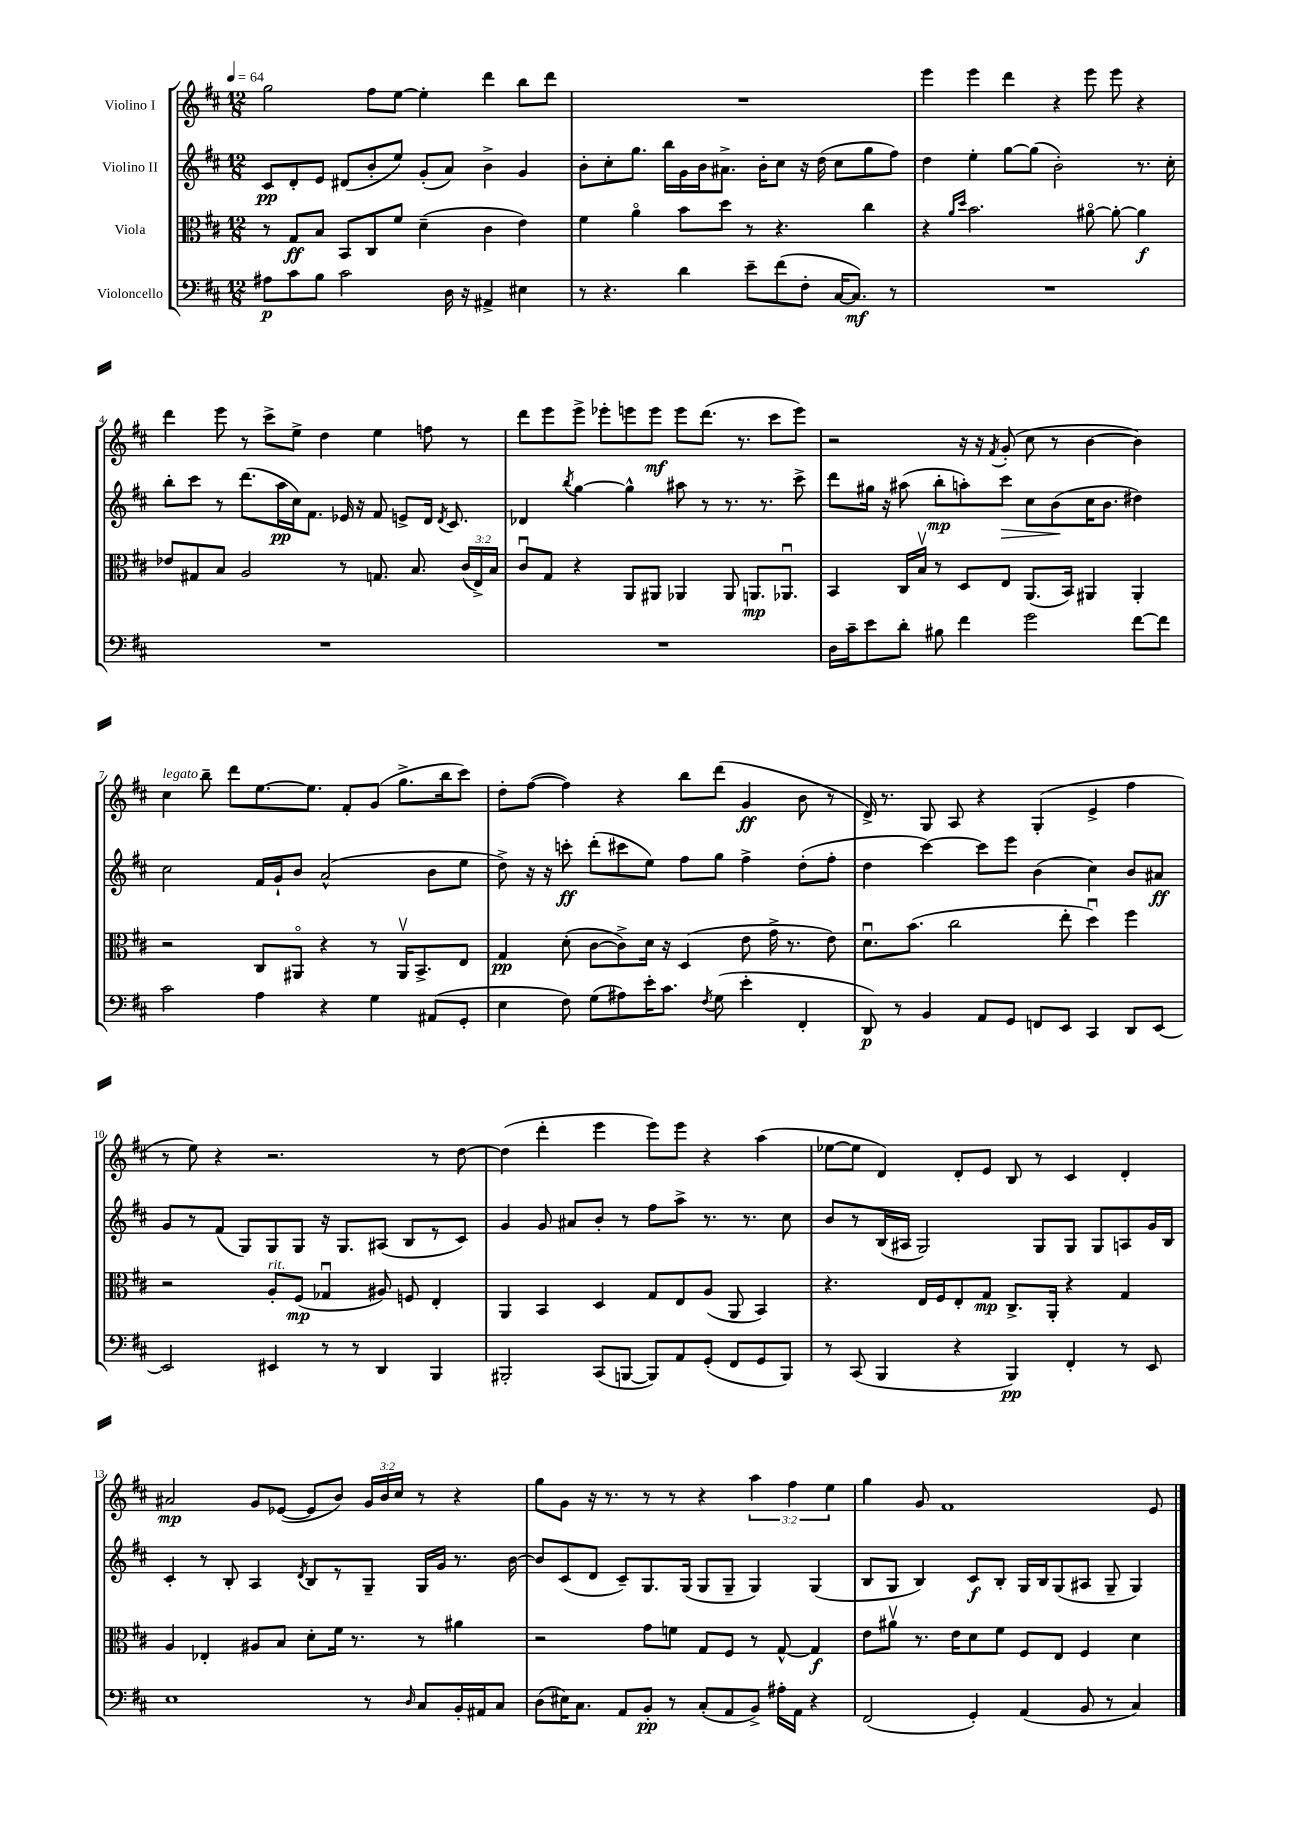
<<
\new StaffGroup <<
\new Staff = "s0" \with { instrumentName = "Violino I" } {
    \clef treble \key d \major \numericTimeSignature \time 12/8 \override Staff.TupletNumber.text = #tuplet-number::calc-fraction-text \tempo 4 = 64
    \autoBeamOff g''2 fis''8[ e''8]~ e''4-. d'''4 b''8[ d'''8] |
    R1. |
    e'''4 e'''4 d'''4 r4 e'''8 e'''8 r4 |
    d'''4 e'''8 r8 cis'''8[-> e''8]-> d''4 e''4 f''8 r8 |
    d'''8[ e'''8 e'''8]-> ees'''8[-. e'''8 e'''8]\mf e'''8[ d'''8.]( r8. cis'''8[ e'''8]) |
    r2 r16 r16 \acciaccatura { fis'8 } g'8-.( cis''8 r8 b'4~ b'4) |
    cis''4^\markup { \italic "legato" } b''8-- d'''8[ e''8.~ e''8.] fis'8[-. g'8]( g''8.[-> b''16 cis'''8]) |
    d''8[-. fis''8]~( fis''4) r4 b''8[ d'''8]( g'4\ff b'8 r8 |
    d'16->) r8. g8 a8 r4 g4-.( e'4-> fis''4 |
    r8 e''8) r4 r2. r8 d''8~ |
    d''4( d'''4-. e'''4 e'''8[) e'''8] r4 a''4( |
    ees''8[~ ees''8] d'4) d'8[-. e'8] b8 r8 cis'4 d'4-. |
    ais'2\mp g'8[ ees'8]~( ees'8[ b'8]) \tuplet 3/2 { g'16[ b'16 cis''16] } r8 r4 |
    g''8[ g'8] r16 r8. r8 r8 r4 \tuplet 3/2 { a''4 fis''4 e''4 } |
    g''4 g'8 fis'1 e'8 \bar "|." |
}
\new Staff = "s1" \with { instrumentName = "Violino II" } {
    \clef treble \key d \major \numericTimeSignature \time 12/8
    \autoBeamOff cis'8[\pp d'8-. e'8] dis'8[( b'8-. e''8]) g'8[-.( a'8]) b'4-> g'4 |
    b'8[-. cis''8-. g''8.] b''16[ g'16 b'16 ais'8.]-> b'16[-. cis''8] r16 d''16( cis''8[ g''8 fis''8]) |
    d''4 e''4-. g''8[~ g''8]( b'2-.) r8. cis''16-. |
    b''8[-. cis'''8] r8 d'''8.[( a''16\pp cis''16) fis'8.] ees'16 r16 fis'8 e'8[-> d'16] \acciaccatura { d'8 } cis'8. |
    des'4 \acciaccatura { b''8 } g''4~ g''4-^ ais''8 r8 r8. r8. cis'''8-> |
    d'''8[ gis''16] r16 ais''8( b''8[-.\mp a''8-.) cis'''8]\> cis''8[ b'8\!( cis''16 b'8.] dis''4) |
    cis''2 fis'16[ g'16-! b'8] a'2-^( b'8[ e''8] |
    d''8->) r16 r16 c'''8-.\ff d'''8[-.( cis'''8 e''8]) fis''8[ g''8] fis''4-> d''8[-.( fis''8]-. |
    d''4 cis'''4~) cis'''8[ e'''8] b'4( cis''4) b'8[ ais'8]\ff |
    g'8[ r8 fis'8]( g8[) g8 g8] r16 g8.[ ais8]( b8[ r8 cis'8]) |
    g'4 g'8 ais'8[ b'8]-. r8 fis''8[ a''8]-> r8. r8. cis''8 |
    b'8[ r8 b16( ais16] g2) g8[ g8] g8[ a8 g'16 b16] |
    cis'4-. r8 b8-. a4 \acciaccatura { d'8 } b8[ r8 g8]-- g16[ g'16] r8. b'16~ |
    b'8[ cis'8( d'8] cis'8[--) g8. g16]( g8[ g8]-- g4) g4( |
    b8[ g8] b4) cis'8[\f b8]-. g16[ b16 g8( ais8] g8-- g4) \bar "|." |
}
\new Staff = "s2" \with { instrumentName = "Viola" } {
    \clef alto \key d \major \numericTimeSignature \time 12/8 \override Staff.TupletNumber.text = #tuplet-number::calc-fraction-text
    \autoBeamOff r8 g8[\ff b8] b,8[ cis8 fis'8] d'4--( cis'4 e'4) |
    fis'4 a'4\flageolet b'8[ d''8] r8 r4. cis''4 |
    r4 \grace { a'16[ d''16] } b'2. ais'8~\flageolet ais'8~-. ais'4\f |
    ees'8[ gis8 b8] a2 r8 g8. b8. \tuplet 3/2 { cis'16[( e16->) b16] } |
    cis'8[\downbow g8] r4 a,8[ ais,8] aes,4 aes,8 a,8.[\mp aes,8.]\downbow |
    b,4 cis16[ b16]\upbow r8 d8[ e8] a,8.[( b,16]) ais,4 ais,4-. |
    r2 cis8[ ais,8]\flageolet r4 r8 ais,16[\upbow b,8.-> e8] |
    g4\pp d'8-.( cis'8[~ cis'8->) d'16] r16 d4( e'8 g'16-> r8. e'8) |
    d'8.[\downbow b'8.]( cis''2 e''8-. d''4\downbow) fis''4 |
    r2 a8[-.^\markup { \italic "rit." } fis8]\mp( ges4\downbow ais8) f8 e4-. |
    a,4 b,4 d4 g8[ e8 a8]( a,8 b,4) |
    r4. e16[ fis16 e8-. g8]\mp cis8.[-> a,16]-. r4 g4 |
    a4 ees4-. ais8[ b8] d'8[-. fis'16] r8. r8 ais'4 |
    r2 g'8[ f'8] g8[ fis8] r8 g8~-^ g4\f |
    e'8[ ais'8]\upbow r8. e'16[ d'8 fis'8] fis8[ e8] fis4 d'4 \bar "|." |
}
\new Staff = "s3" \with { instrumentName = "Violoncello" } {
    \clef bass \key d \major \numericTimeSignature \time 12/8
    \autoBeamOff ais8[\p cis'8 b8] cis'2 d16 r16 ais,4-> eis4 |
    r8 r4. d'4 e'8[-- fis'8( fis8]-. cis16[~ cis8.]\mf) r8 |
    R1. |
    R1. |
    R1. |
    d16[ cis'16-- e'8 d'8]-. bis8 fis'4 g'2 fis'8[~ fis'8] |
    cis'2 a4 r4 g4 ais,8[( g,8]-. |
    e4 fis8) g8[( ais8) e'16-. cis'8.] \acciaccatura { fis8 } g8( e'4-. fis,4-. |
    d,8\p) r8 b,4 a,8[ g,8] f,8[ e,8] cis,4 d,8[ e,8]~ |
    e,2 eis,4 r8 r8 d,4 b,,4 |
    bis,,2-. cis,8[( b,,8]~ b,,8[) a,8 g,8]-.( fis,8[ g,8 b,,8]) |
    r8 cis,8( b,,4 r4 b,,4\pp) fis,4-. r8 e,8 |
    e1 r8 \grace { d16 } cis8[ b,16-. ais,16 cis8] |
    d8[( eis16) cis8.] a,8[ b,8]-.\pp r8 cis8[-.( a,8 b,8]->) ais16[-. a,16] r4 |
    fis,2( g,4-.) a,4( b,8 r8 cis4) \bar "|." |
}
>>
>>
